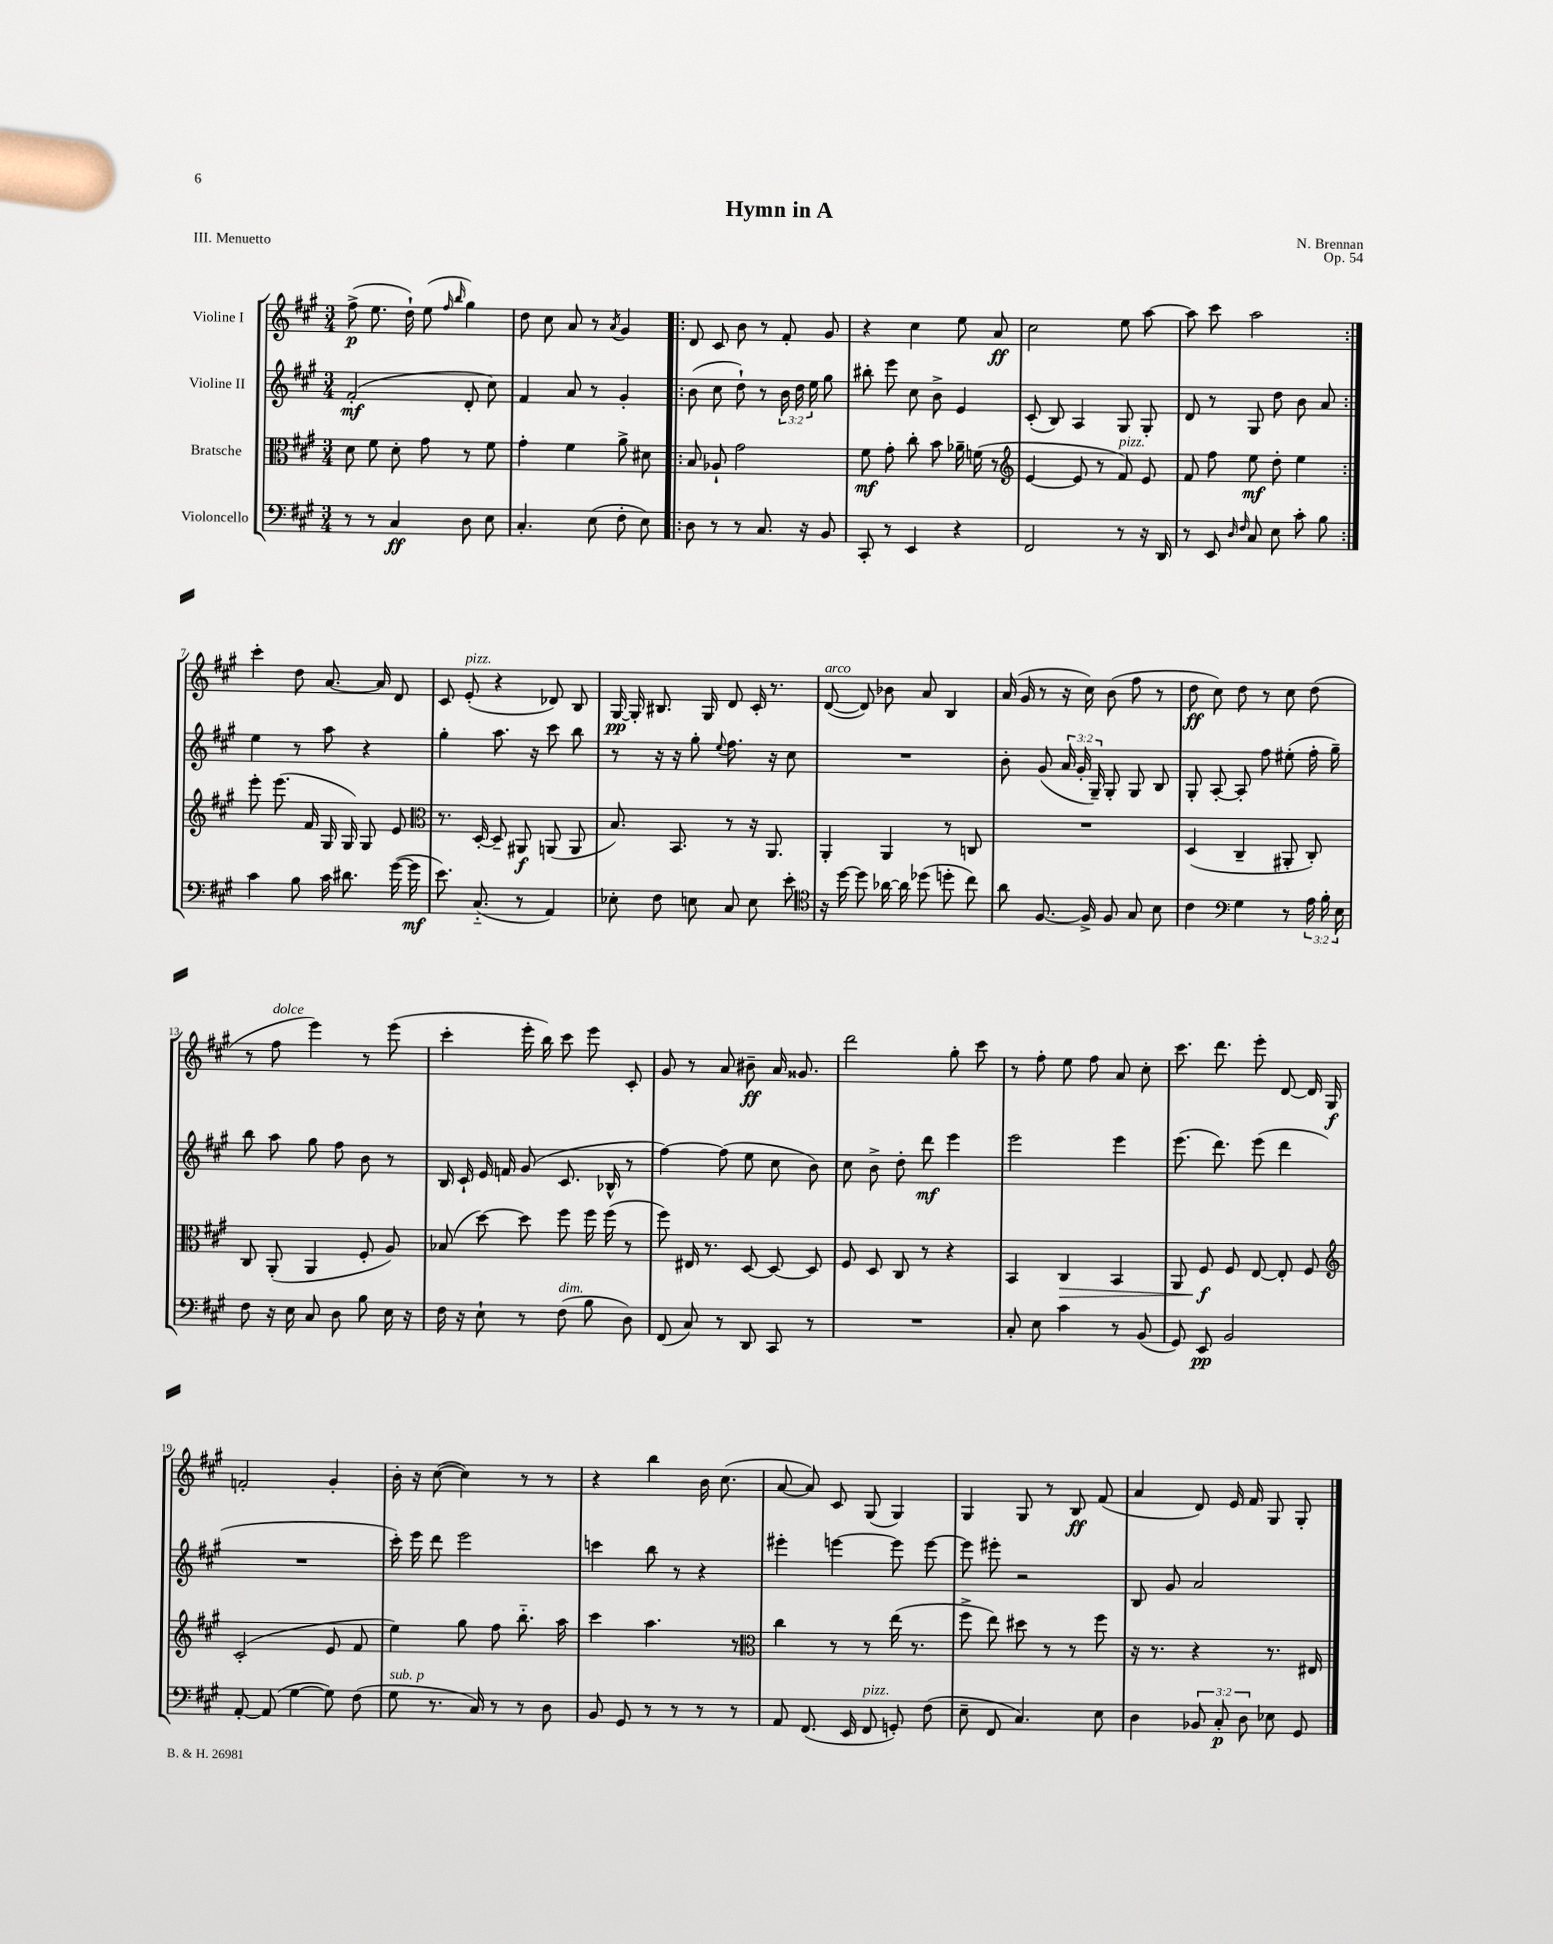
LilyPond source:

\header { title = "Hymn in A" composer = "N. Brennan" opus = "Op. 54" piece = "III. Menuetto" }
<<
\new StaffGroup <<
\new Staff = "s0" \with { instrumentName = "Violine I" } {
    \clef treble \key a \major \numericTimeSignature \time 3/4
    \autoBeamOff fis''8->\p( e''8. d''16-!) e''8( \grace { fis''16 b''16 } gis''4) |
    d''8 cis''8 a'8 r8 \acciaccatura { a'8 } gis'4 |
    \repeat volta 2 { d'8 cis'8 b'8 r8 fis'8-. gis'8 |
    r4 cis''4 e''8 a'8\ff |
    cis''2 e''8 a''8~ |
    a''8 cis'''8 a''2 | }
    cis'''4-. d''8 a'8.~ a'16 d'8 |
    cis'8 e'8-.^\markup { \italic "pizz." }( r4 des'8) b8 |
    gis16~\pp gis16-. bis8. gis16 d'8 cis'16-. r8. |
    d'8~^\markup { \italic "arco" }( d'8) bes'8 a'8 b4 |
    a'16( gis'16 r8 r16 cis''16) b'8( fis''8 r8 |
    d''8\ff cis''8) d''8 r8 cis''8 d''8( |
    r8 fis''8^\markup { \italic "dolce" } e'''4) r8 e'''8( |
    cis'''4-. e'''16-. b''16) cis'''8 e'''8 cis'8-. |
    gis'8 r8 a'8 bis'8--\ff a'16 gisis'8. |
    d'''2 gis''8-. cis'''8 |
    r8 fis''8-. e''8 fis''8 a'8 cis''8-. |
    cis'''8. d'''8. e'''8-. d'8~ d'16 gis16\f |
    f'2-. gis'4-. |
    b'16-. r16 cis''8~( cis''4) r8 r8 |
    r4 b''4 b'16 cis''8.( |
    a'8~ a'8) cis'8 gis8( gis4) |
    gis4 gis8 r8 b8\ff fis'8( |
    a'4 d'8) e'16 fis'16 gis8 gis8-. \bar "|." |
}
\new Staff = "s1" \with { instrumentName = "Violine II" } {
    \clef treble \key a \major \numericTimeSignature \time 3/4 \override Staff.TupletNumber.text = #tuplet-number::calc-fraction-text
    \autoBeamOff fis'2-.\mf( d'8-. cis''8) |
    fis'4 a'8 r8 gis'4-. |
    \repeat volta 2 { b'8( cis''8 d''8-!) r8 \tuplet 3/2 { b'16 d''16 e''16 } gis''8 |
    bis''8-. e'''8 cis''8 b'8-> e'4 |
    cis'8-.( b8) a4 gis8 gis8-. |
    d'8 r8 gis8 d''8 b'8 a'8 | }
    e''4 r8 a''8 r4 |
    gis''4-. a''8. r16 cis'''8 b''8 |
    r8 r16 r16 gis''8-. \appoggiatura { e''8 } fis''8. r16 cis''8 |
    R2. |
    b'8-. gis'8( \tuplet 3/2 { a'16 gis'16-. gis16--) } gis8-. gis8 b8 |
    gis8-. a8~-. a8-. fis''8 eis''8-.( fis''16-. gis''16--) |
    b''8 a''8 gis''8 fis''8 b'8 r8 |
    b16 cis'16-! e'16 f'16 gis'8( cis'8. bes16-^ r8 |
    fis''4~) fis''8( e''8 cis''8 b'8) |
    cis''8 b'8-> d''8-. d'''8\mf e'''4 |
    e'''2 e'''4 |
    e'''8.( d'''8.) e'''8( d'''4 |
    R2. |
    cis'''16-.) e'''16 d'''8 e'''2 |
    c'''4 b''8 r8 r4 |
    eis'''4-. e'''4~ e'''8 e'''8~ |
    e'''8 eis'''8-. r2 |
    b8 gis'8 a'2 \bar "|." |
}
\new Staff = "s2" \with { instrumentName = "Bratsche" } {
    \clef alto \key a \major \numericTimeSignature \time 3/4
    \autoBeamOff d'8 fis'8 d'8-. gis'8 r8 fis'8 |
    gis'4-. fis'4 a'8-> dis'8 |
    \repeat volta 2 { b8 aes8-! gis'2 |
    fis'8\mf gis'8-. cis''8-. b'8 aes'16-- f'16( r8 |
    \clef treble e'4~ e'8 r8 fis'8^\markup { \italic "pizz." }) e'8 |
    fis'8 fis''8 e''8\mf d''8-. e''4 | }
    e'''8-. e'''8.( fis'16 gis16 gis16) gis8 e'8 |
    \clef alto r8. d16~-. d8-- ais,8\f a,8( a,8 |
    b8.) b,8. r8 r16 a,8. |
    a,4-. a,4 r8 c8 |
    R2. |
    d4( cis4-- ais,8-. cis8-.) |
    cis8 a,8-.( a,4 fis8-. a8) |
    bes8( d''8~) d''8 fis''8 fis''16 fis''16( r8 |
    fis''8) eis16 r8. d8~ d8~ d8 |
    fis8 d8 cis8 r8 r4 |
    b,4 cis4\> b,4 |
    a,8 fis8\f\! fis8 e8~ e8-. fis8 |
    \clef treble cis'2-.( e'8 fis'8 |
    e''4) gis''8 fis''8 b''8.-_ a''16 |
    cis'''4 a''4. r8 |
    \clef alto cis''4 r8 r8 e''16( r8. |
    fis''8-> e''8) dis''8 r8 r8 fis''8 |
    r16 r8. r4 r8. eis16 \bar "|." |
}
\new Staff = "s3" \with { instrumentName = "Violoncello" } {
    \clef bass \key a \major \numericTimeSignature \time 3/4 \override Staff.TupletNumber.text = #tuplet-number::calc-fraction-text
    \autoBeamOff r8 r8 cis4\ff d8 e8 |
    cis4.-. e8( fis8-. e8) |
    \repeat volta 2 { d8 r8 r8 cis8. r16 b,8 |
    cis,8-. r8 e,4 r4 |
    fis,2 r8 r16 d,16 |
    r8 e,8 \grace { d16 fis16 } cis8 e8 cis'8-. b8 | }
    cis'4 b8 cis'16 dis'8. gis'16~( gis'16\mf |
    e'8.) cis8.-_( r8 a,4) |
    ees8-. fis8 e8 cis8 e8 e'8-. |
    \clef tenor r16 d''16~ d''8 aes'16~ aes'16 des''8( d''8-. cis''8) |
    a'8 fis8.~ fis16-> fis8 gis8 b8 |
    cis'4 \clef bass gis4 r8 \tuplet 3/2 { a16 b16-. e16 } |
    fis8 r16 e16 cis8 d8 b8 e16 r16 |
    fis16 r16 e8-! r8 fis8^\markup { \italic "dim." }( b8 d8) |
    fis,8( cis8) r8 d,8 cis,8 r8 |
    R2. |
    cis8-. e8 cis'4 r8 b,8( |
    gis,8) e,8\pp b,2 |
    a,8~-. a,8( gis4~ gis8) fis8( |
    gis8^\markup { \italic "sub. p" } r8. cis16) r8 r8 d8 |
    b,8 gis,8 r8 r8 r8 r8 |
    a,8 fis,8.( e,16 fis,8^\markup { \italic "pizz." } g,8-.) fis8( |
    e8-- fis,8 cis4.) e8 |
    d4 \tuplet 3/2 { bes,8 cis8-.\p d8 } ees8 gis,8 \bar "|." |
}
>>
>>
